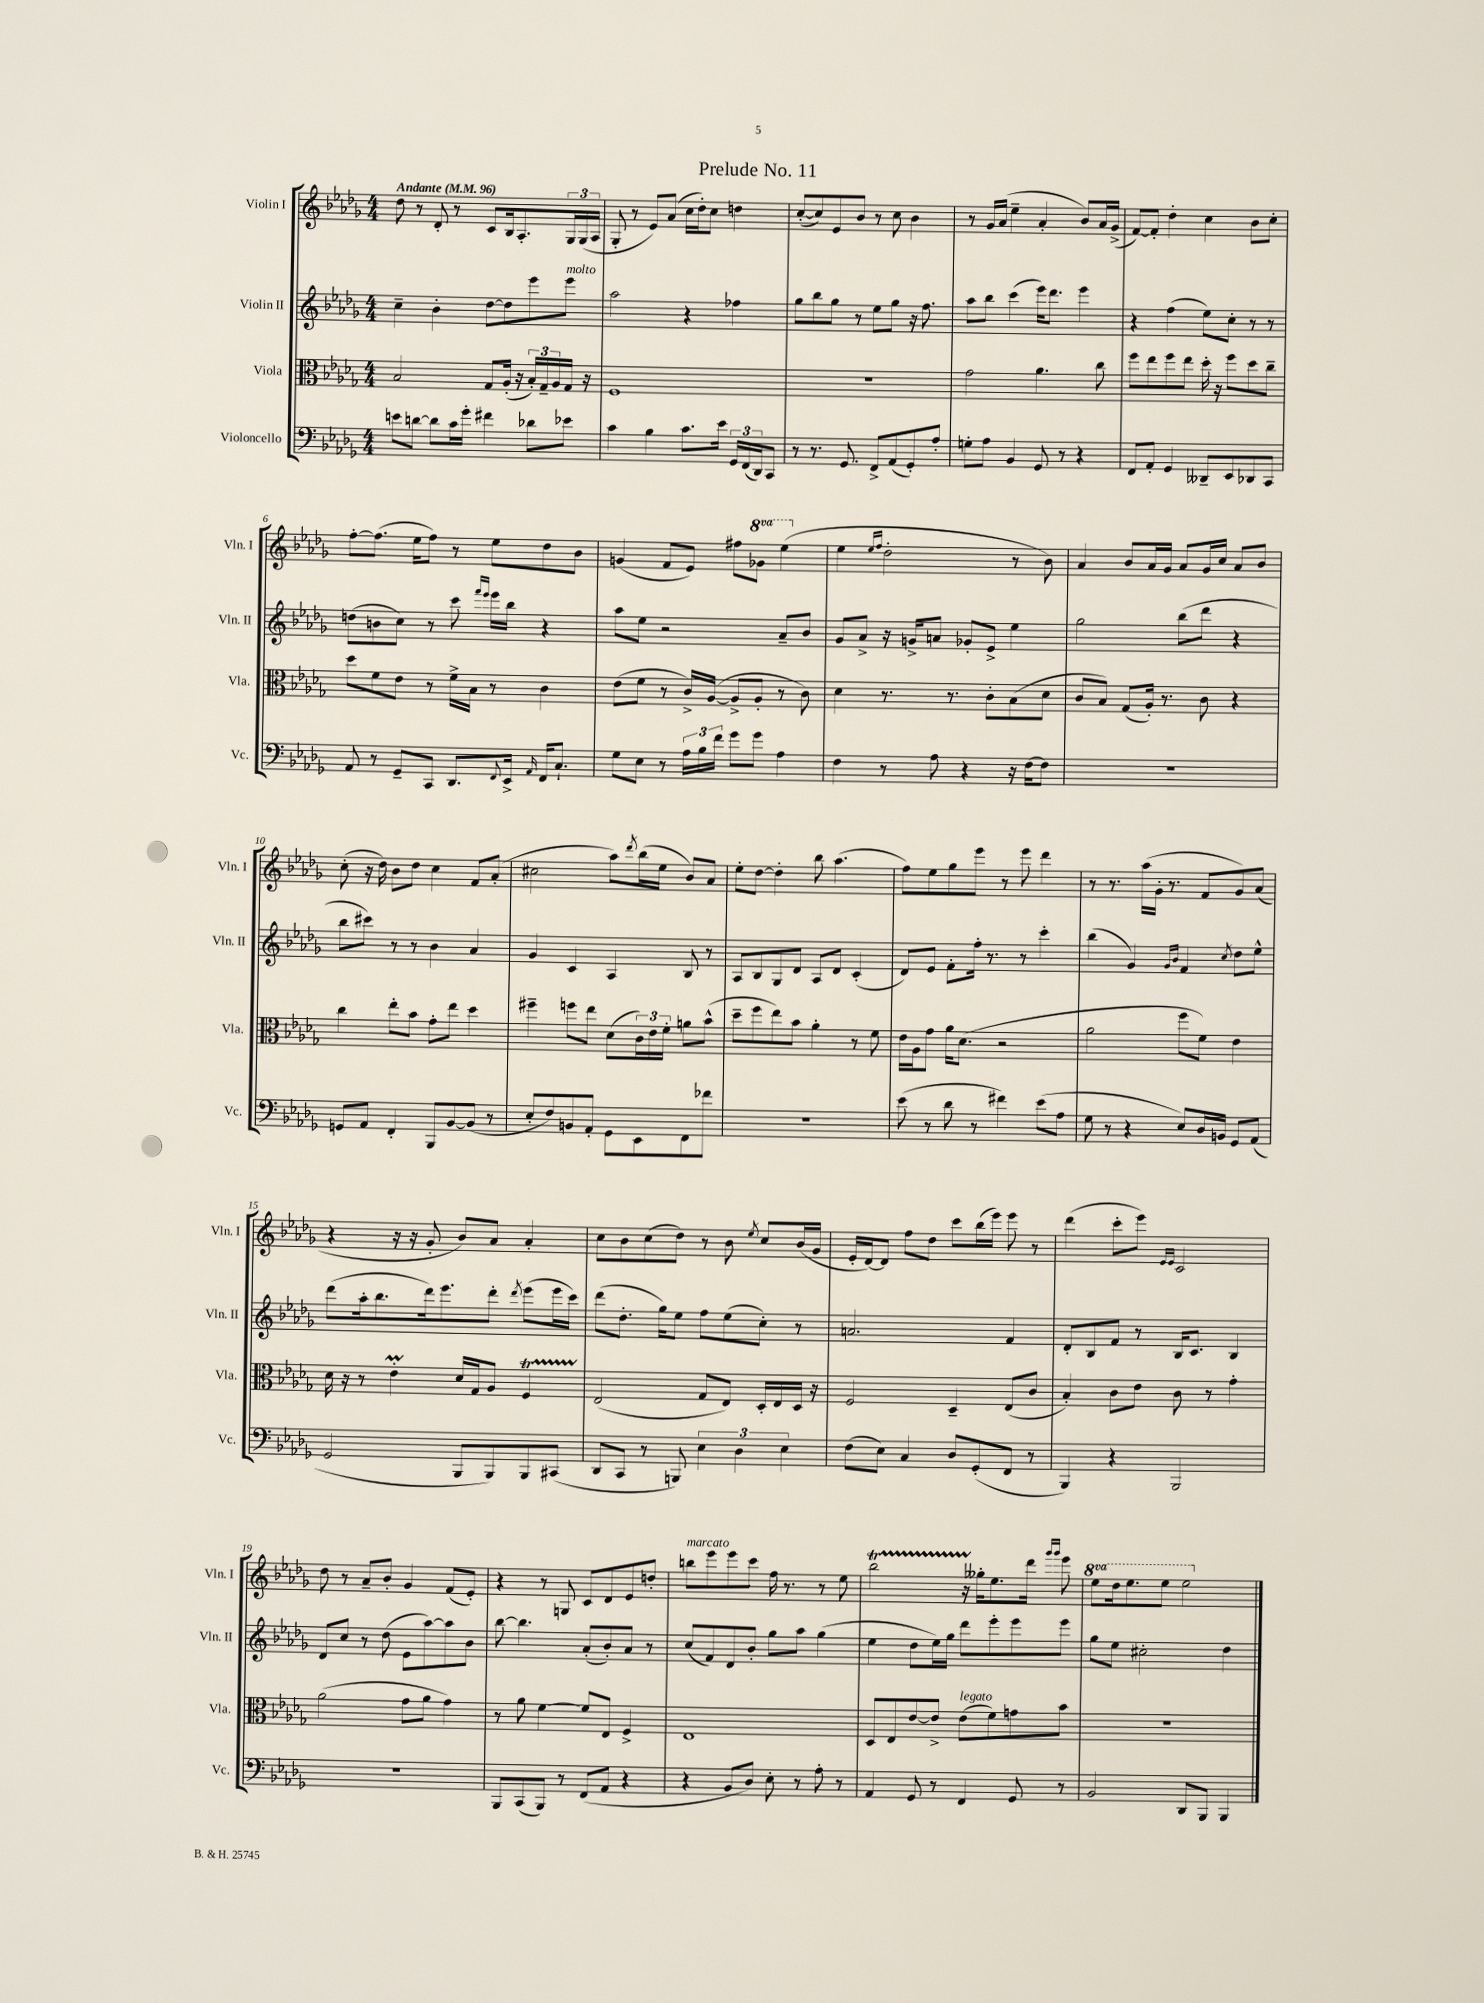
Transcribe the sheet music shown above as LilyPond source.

\header { title = "Prelude No. 11" }
<<
\new StaffGroup <<
\new Staff = "s0" \with { instrumentName = "Violin I" shortInstrumentName = "Vln. I" } {
    \clef treble \key des \major \numericTimeSignature \time 4/4 \set Staff.ottavationMarkups = #ottavation-simple-ordinals \tempo "Andante" 4 = 96
    des''8 r8 des'8-. r8 c'8 bes16 aes8.-. \tuplet 3/2 { ges16 ges16( aes16 } |
    ges8-. r8 ees'8) aes'8( c''16 des''16-.) c''8 d''4 |
    c''8~-.( c''8) ees'8 bes'8 r8 c''8 bes'4 |
    r8 ges'16 aes'16( ees''4-- aes'4-. bes'8) aes'16 ges'16->( |
    f'8~) f'8-. des''4-. c''4 bes'8 c''8-. |
    f''8~-. f''8.( ees''16 f''8) r8 ees''8 des''8 bes'8 |
    g'4( f'8 ees'8) fis''8 \ottava #1 ges''!8 ees'''4( \ottava #0 |
    ees''4 \grace { ees''16 f''16 } des''2-. r8 bes'8) |
    aes'4 bes'8 aes'16 ges'16 aes'8 ges'16 c''16 aes'8 bes'8 |
    c''8-.( r16 des''16) bes'8 des''8 c''4 f'8 aes'8-.( |
    cis''2 aes''8) \acciaccatura { des'''8 } bes''16( ees''16 bes'8) aes'8 |
    ees''8-. des''8~ des''4-. bes''8 aes''4.( |
    f''8) ees''8 ges''8 ees'''8 r8 ees'''8 des'''4 |
    r8 r8. aes''16( ges'16-. r8. f'8 ges'8) aes'8( |
    r4 r16 r16 ges'8-. bes'8) aes'8 aes'4-. |
    c''8 bes'8 c''8( des''8) r8 bes'8 \acciaccatura { ees''8 } c''8 bes'16( ges'16 |
    ees'16-. des'16~) des'8 f''8 des''8 c'''8 bes''16( ees'''16) ees'''8 r8 |
    des'''4( c'''8-. ees'''8) \grace { ees'16 ees'16 } c'2 |
    des''8 r8 aes'8-- bes'8-. ges'4 f'8( ees'8-.) |
    r4 r8 g8 c'8 des'8 ees'8 d''8-. |
    b''8^\markup { \italic "marcato" } ees'''8 ees'''8 c'''8 f''16 r8. r8 ees''8 |
    bes''2\startTrillSpan r16 geses''16-.\stopTrillSpan ees''8. des'''16 \grace { ges'''16 ges'''16 } ees'''8 |
    \ottava #1 ees'''8 des'''16 ees'''8. ees'''8 ees'''2 \ottava #0 \bar "|." |
}
\new Staff = "s1" \with { instrumentName = "Violin II" shortInstrumentName = "Vln. II" } {
    \clef treble \key des \major \numericTimeSignature \time 4/4
    c''4-- bes'4-. des''8~ des''8 ees'''8 ees'''8^\markup { \italic "molto" } |
    aes''2 r4 fes''4 |
    ges''8 bes''8 ges''8 r8 ees''8 ges''8 r16 f''8. |
    aes''8 bes''8 c'''4( ees'''16) des'''8. ees'''4 |
    r4 f''4( ees''8) c''8-. r8 r8 |
    d''8( b'8 c''8) r8 c'''8 \grace { f'''16 ees'''16 } ees'''16 bes''16 r4 |
    aes''8 ees''8 r2 aes'8-- bes'8 |
    ges'8 aes'8-> r16 g'16-> a'8 ges'8-. ees'8-> ees''4 |
    ges''2 bes''8( des'''8 r4 |
    bes''8 cis'''8) r8 r8 bes'4 aes'4 |
    ges'4 c'4 aes4 bes8 r8 |
    aes8 bes8 ges8 des'8 aes8 des'8 c'4-.( |
    des'8) ees'8 f'8-. f''16-. r8. r8 c'''4-. |
    bes''4( ges'4) \grace { ges'16 bes'16 } f'4 \acciaccatura { c''8 } des''8 ees''8-^ |
    des'''8( aes''16-. bes''8. des'''16) ees'''8. des'''8-. \acciaccatura { des'''8 } ees'''8( ees'''16 c'''16) |
    des'''8( des''8.-. ges''16) ees''8 f''8 ees''8( c''8-.) r8 |
    a'2. f'4 |
    des'8-. bes8 f'8 r8 bes16 c'8. bes4 |
    des'8 c''8 r8 des''8( ees'8 aes''8~) aes''8 bes'8 |
    bes''8~ bes''4. aes'8-.( bes'8-.) aes'8 r8 |
    c''8( f'8) des'8 bes'8-. ges''8 aes''8 ges''4( |
    ees''4 des''8 ees''16) ges''16 des'''8 ees'''8-. ees'''8 ees'''8 |
    ges''8 ees''8 cis''2-. des''4 \bar "|." |
}
\new Staff = "s2" \with { instrumentName = "Viola" shortInstrumentName = "Vla." } {
    \clef alto \key des \major \numericTimeSignature \time 4/4
    bes2 ges8 aes16-.( r16 \tuplet 3/2 { bes16-.) ges16-- aes16 } ges16 r16 |
    f1 |
    R1 |
    ges'2 aes'4. c''8 |
    f''8 ees''8 f''8 ees''8 des''16-. r16 f''8 des''8 c''8-- |
    des''8 f'8 ees'8 r8 f'16-> bes16 r8 c'4 |
    ees'8( f'8 r8 c'16->) aes16~( aes8-> aes8-. r8 c'8) |
    des'4 r8. r8. c'8-. bes8( des'8 |
    c'8 bes8) ges8( aes16-.) r8. c'8 r4 |
    c''4 ees''8-. bes'8 ges'8-. ees''8 des''4 |
    fis''4-- f''8 ees''8 des'8( \tuplet 3/2 { c'16) ees'16 f'16-. } a'8 bes'8-^( |
    des''8-- f''8 ees''8) bes'8 aes'4-. r8 f'8 |
    ees'16 aes16 ges'8 aes'16 des'8.( r2 |
    aes'2 f''8 f'8) ees'4 |
    des'16 r16 r8 ees'4-.\prall des'16 ges16 aes8 f4\startTrillSpan |
    ees2\stopTrillSpan( ges8 ees8) des16-. ees16 des16 r16 |
    f2 des4-- ees8( c'8 |
    bes4-.) c'8 ees'8 c'8 r8 ges'4-. |
    aes'2( ges'8 aes'8 ges'4) |
    r8 aes'8 f'4~ f'8 ees8 f4-> |
    ees1 |
    des8 ees8 ees'8~ ees'8-> ees'8^\markup { \italic "legato" }( f'8) g'8 bes'8 |
    R1 \bar "|." |
}
\new Staff = "s3" \with { instrumentName = "Violoncello" shortInstrumentName = "Vc." } {
    \clef bass \key des \major \numericTimeSignature \time 4/4
    e'8 d'8~ d'8 c'16 ges'16-. fis'4 des'8 ees'8 |
    c'4 bes4 c'8. ees'16 \tuplet 3/2 { ges,16 f,16( des,16) } c,8 |
    r8 r8. ges,8. f,8-> aes,8( ges,8-.) aes8-. |
    g8-. aes8 bes,4 ges,8 r8 r4 |
    f,8 aes,8-. ges,4 deses,8-- ees,8 des,8 c,8 |
    aes,8 r8 ges,8-- c,8 des,8. \appoggiatura { f,8 } ees,16-> \grace { aes,16 } f,16 c8.-! |
    ges8 ees8 r8 \tuplet 3/2 { aes16 bes16 f'16 } ges'8 ges'8 aes4 |
    f4 r8 aes8 r4 r16 f16~ f8 |
    R1 |
    g,8 aes,8 f,4-. bes,,8 bes,8~ bes,8( r8 |
    ees8-. f8) b,8 aes,8-. ges,8 ees,8 f,8 fes'8 |
    R1 |
    ees'8( r8 des'8 r8 fis'4) ees'8( aes8 |
    ges8 r8 r4 ees8) des16 b,16 ges,8 aes,8( |
    ges,2 bes,,8 bes,,8) bes,,8 cis,8( |
    des,8 c,8 r8 b,,8) \tuplet 3/2 { ees4 des4 ees4 } |
    f8( ees8) c4 des8 ges,8-.( f,8 r8 |
    bes,,4) r4 bes,,2 |
    R1 |
    bes,,8 c,8( bes,,8) r8 f,8( aes,8 r4 |
    r4 bes,8 des8) ees8-. r8 aes8-. r8 |
    aes,4 ges,8 r8 f,4 ges,8 r8 |
    bes,2 des,8 bes,,8 bes,,4 \bar "|." |
}
>>
>>
